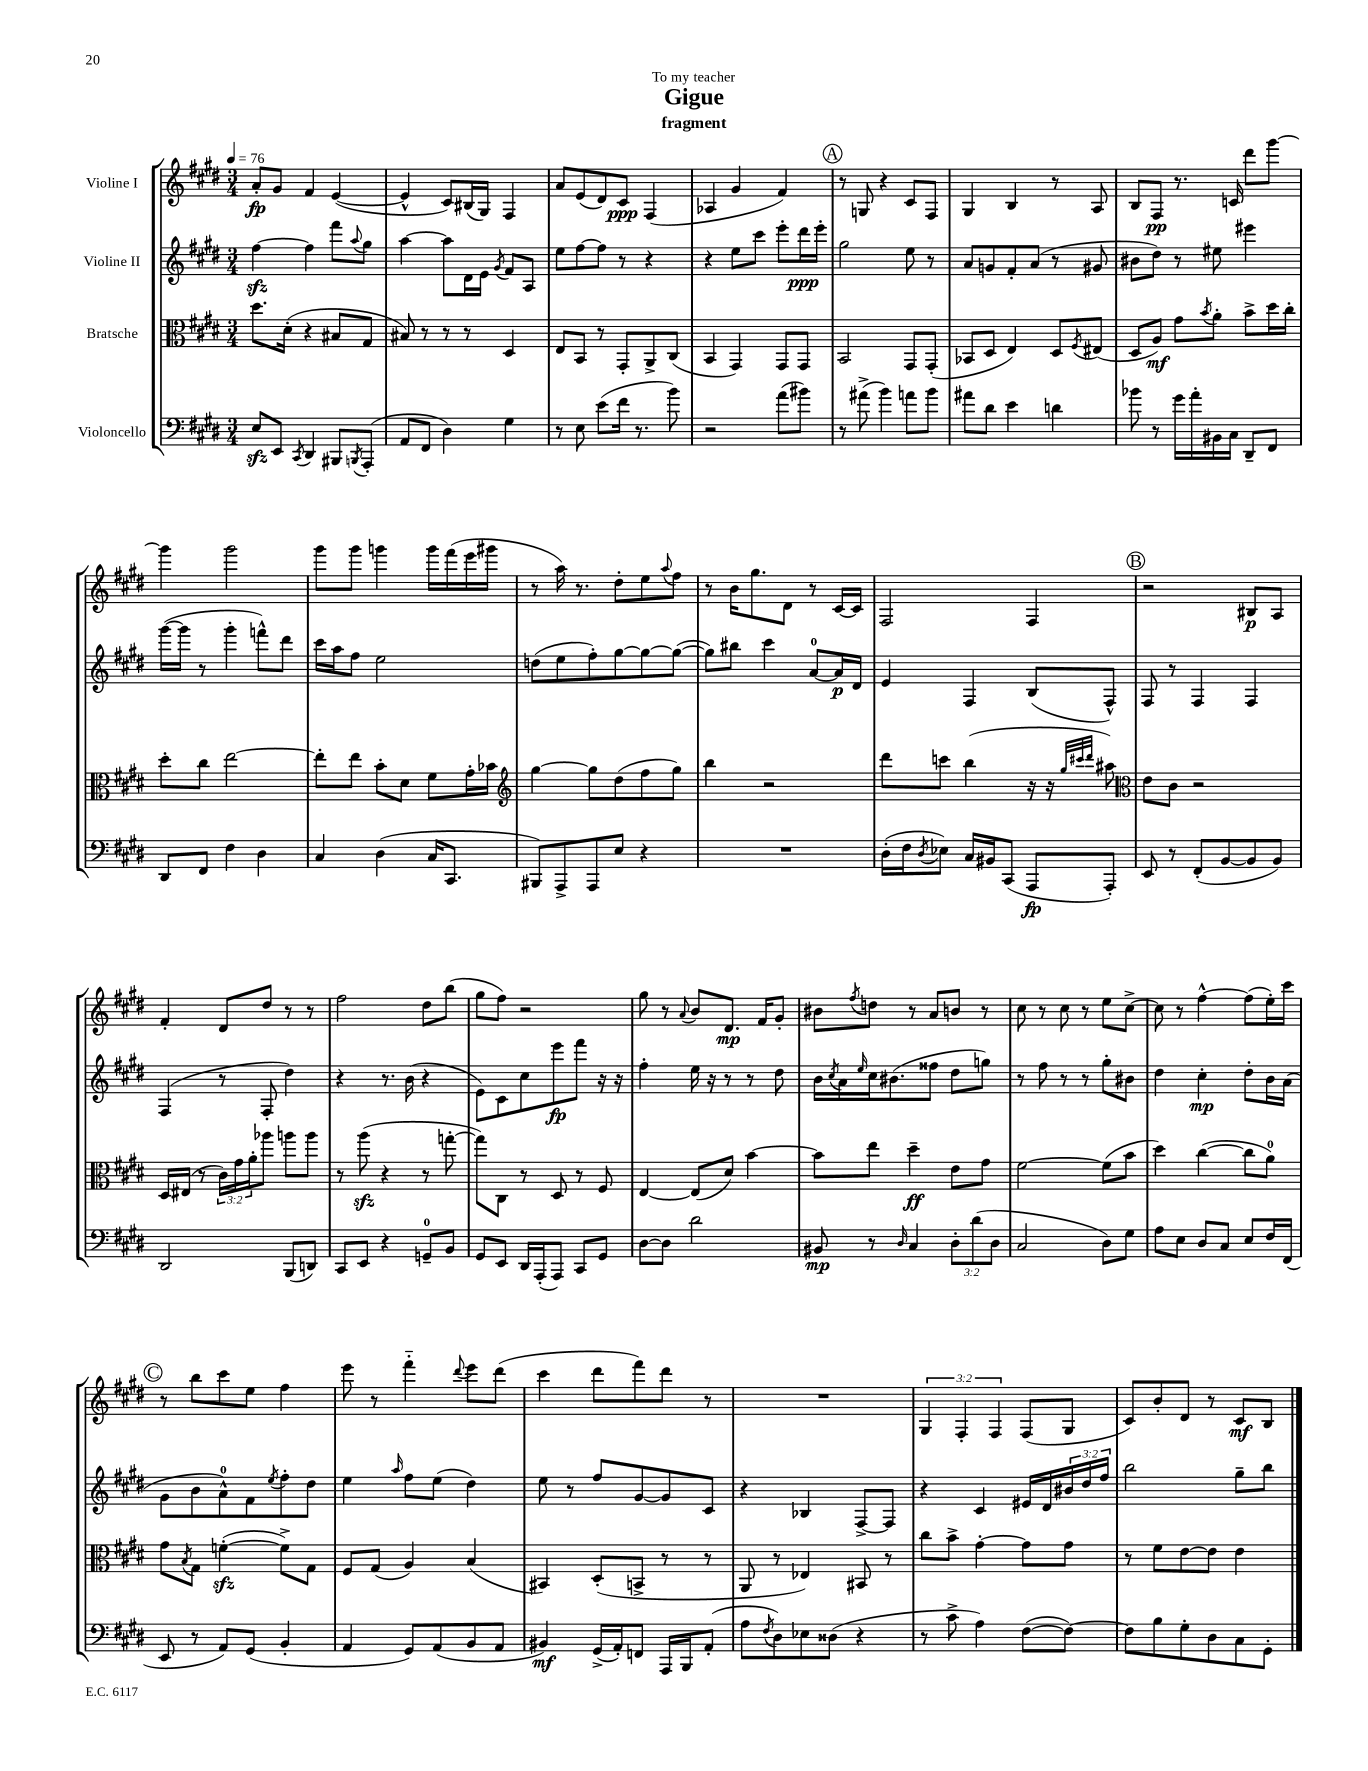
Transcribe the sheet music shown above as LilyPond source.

\header { title = "Gigue" subtitle = "fragment" dedication = "To my teacher" }
<<
\new StaffGroup <<
\new Staff = "s0" \with { instrumentName = "Violine I" } {
    \clef treble \key e \major \numericTimeSignature \time 3/4 \override Staff.TupletNumber.text = #tuplet-number::calc-fraction-text \tempo 4 = 76
    a'8-.\fp gis'8 fis'4 e'4~( |
    e'4-^ cis'8) bis16( gis16) fis4 |
    a'8 e'8( dis'8) cis'8\ppp fis4( |
    aes4 gis'4 fis'4) |
    \mark \markup { \circle "A" } r8 g8 r4 cis'8 fis8 |
    gis4 b4 r8 a8 |
    b8 fis8\pp r8. c'16 dis'''8 gis'''8~ |
    gis'''4 gis'''2 |
    gis'''8 gis'''8 g'''4 g'''16 fis'''16( e'''16 gis'''16 |
    r8 a''16) r8. dis''8-. e''8 \appoggiatura { a''8 } fis''8 |
    r8 b'16 gis''8. dis'8 r8 cis'16~ cis'16 |
    fis2 fis4 |
    \mark \markup { \circle "B" } r2 bis8\p a8 |
    fis'4-. dis'8 dis''8 r8 r8 |
    fis''2 dis''8 b''8( |
    gis''8 fis''8) r2 |
    gis''8 r8 \appoggiatura { a'8 } b'8 dis'8.\mp fis'16 gis'8-. |
    bis'8 \acciaccatura { fis''8 } d''8 r8 a'8 b'8 r8 |
    cis''8 r8 cis''8 r8 e''8 cis''8~-> |
    cis''8 r8 fis''4~-^ fis''8( e''16-.) cis'''16 |
    \mark \markup { \circle "C" } r8 b''8 cis'''8 e''8 fis''4 |
    e'''8 r8 fis'''4-_ \appoggiatura { dis'''8 } e'''8 dis'''8( |
    cis'''4 dis'''8 fis'''8) dis'''8 r8 |
    R2. |
    \tuplet 3/2 { gis4 fis4-. fis4 } fis8( gis8 |
    cis'8) b'8-. dis'8 r8 cis'8\mf b8 \bar "|." |
}
\new Staff = "s1" \with { instrumentName = "Violine II" } {
    \clef treble \key e \major \numericTimeSignature \time 3/4 \override Staff.TupletNumber.text = #tuplet-number::calc-fraction-text
    fis''4~\sfz fis''4 fis'''8 \appoggiatura { a''8 } gis''8 |
    a''4~ a''8 dis'16 e'16 \acciaccatura { gis'8 } fis'8 a8 |
    e''8 fis''8~ fis''8 r8 r4 |
    r4 e''8 cis'''8 e'''8-. dis'''16\ppp e'''16-. |
    \mark \markup { \circle "A" } gis''2 e''8 r8 |
    a'8 g'8 fis'8-. a'8( r8 gis'8 |
    bis'8 dis''8) r8 eis''8 eis'''4 |
    gis'''16~( gis'''16 r8 gis'''4-. f'''8-^) dis'''8 |
    cis'''16 a''16 fis''8 e''2 |
    d''8( e''8 fis''8-.) gis''8~ gis''8~ gis''8~( |
    gis''8) bis''8 cis'''4 a'8-0~ a'16\p dis'16 |
    e'4 fis4 b8( fis8-^) |
    \mark \markup { \circle "B" } fis8 r8 fis4 fis4 |
    fis4( r8 fis8-. dis''4) |
    r4 r8. b'16( r4 |
    e'8) cis'8 cis''8 e'''8\fp fis'''8 r16 r16 |
    fis''4-. e''16 r16 r8 r8 dis''8 |
    b'16 \acciaccatura { cis''8 } a'16 \grace { e''16 } cis''16 bis'8.( fisis''8 dis''8 g''8) |
    r8 fis''8 r8 r8 gis''8-. bis'8 |
    dis''4 cis''4-.\mp dis''8-. b'16 a'16( |
    \mark \markup { \circle "C" } gis'8 b'8 a'8-0-^) fis'8 \acciaccatura { e''8 } fis''8-. dis''8 |
    e''4 \grace { a''16 } fis''8 e''8( dis''4) |
    e''8 r8 fis''8 gis'8~ gis'8 cis'8 |
    r4 bes4 fis8~-> fis8 |
    r4 cis'4 eis'16 dis'16 \tuplet 3/2 { bis'16 dis''16 fis''16 } |
    b''2 gis''8-- b''8 \bar "|." |
}
\new Staff = "s2" \with { instrumentName = "Bratsche" } {
    \clef alto \key e \major \numericTimeSignature \time 3/4 \override Staff.TupletNumber.text = #tuplet-number::calc-fraction-text
    dis''8. dis'16-.( r4 bis8 gis8 |
    bis8) r8 r8 r8 dis4 |
    e8 b,8 r8 gis,8-. a,8-> cis8( |
    b,4 gis,4) gis,8 gis,8 |
    \mark \markup { \circle "A" } b,2 gis,8 gis,8-.( |
    bes,8 dis8 e4) dis8 \acciaccatura { fis8 } eis8( |
    dis8 a8\mf) gis'8 \acciaccatura { b'8 } a'8-. b'8-> dis''16 cis''16-. |
    dis''8-. cis''8 e''2~ |
    e''8-. e''8 b'8-. dis'8 fis'8 gis'16-. bes'16 |
    \clef treble gis''4~ gis''8 dis''8( fis''8 gis''8) |
    b''4 r2 |
    dis'''8 c'''8 b''4( r16 r16 \grace { gis''32 cis'''32 dis'''32 } ais''8) |
    \mark \markup { \circle "B" } \clef alto e'8 cis'8 r2 |
    dis16 eis16( r8 \tuplet 3/2 { cis'16) gis'16 a'16-. } aes''8 a''8 a''8 |
    r8 a''8\sfz( r4 r8 g''8~-. |
    g''8) cis8 r8 dis8 r8 fis8 |
    e4~ e8( dis'8) b'4~ |
    b'8 e''8 dis''4--\ff e'8 gis'8 |
    fis'2~ fis'8( b'8 |
    dis''4) cis''4~( cis''8 a'8-0) |
    \mark \markup { \circle "C" } gis'8 \acciaccatura { b8 } gis8 f'4~-.\sfz( f'8->) gis8 |
    fis8 gis8( a4) b4( |
    bis,4) dis8-.( b,8-> r8 r8 |
    a,8 r8 ees4) bis,8 r8 |
    cis''8 b'8-> gis'4~-. gis'8 gis'8 |
    r8 fis'8 e'8~ e'8 e'4 \bar "|." |
}
\new Staff = "s3" \with { instrumentName = "Violoncello" } {
    \clef bass \key e \major \numericTimeSignature \time 3/4 \override Staff.TupletNumber.text = #tuplet-number::calc-fraction-text
    e8\sfz e,8 \acciaccatura { cis,8 } dis,4 bis,,8 \acciaccatura { b,,8 } a,,8-.( |
    a,8 fis,8 dis4) gis4 |
    r8 e8 e'8( fis'16 r8. b'8) |
    r2 a'8( bis'8) |
    \mark \markup { \circle "A" } r8 ais'8->( b'4) a'8 b'8 |
    ais'8 dis'8 e'4 d'4 |
    bes'8 r8 gis'16 a'16-. bis,16 cis16 dis,8-- fis,8 |
    dis,8 fis,8 fis4 dis4 |
    cis4 dis4( cis16 cis,8. |
    bis,,8) a,,8-> a,,8 e8 r4 |
    R2. |
    dis16-.( fis16 \acciaccatura { dis8 } ees8) cis16 bis,16 cis,8( a,,8\fp a,,8-.) |
    \mark \markup { \circle "B" } e,8 r8 fis,8-.( b,8~ b,8 b,8) |
    dis,2 b,,8( d,8) |
    cis,8 e,8 r4 g,8-0-- b,8 |
    gis,8 e,8 dis,16 a,,16-.( a,,8) cis,8 gis,8 |
    dis8~ dis8 dis'2 |
    bis,8\mp r8 \grace { dis16 } cis4 \tuplet 3/2 { dis8-. dis'8( dis8 } |
    cis2 dis8) gis8 |
    a8 e8 dis8 cis8 e8 fis16 fis,16( |
    \mark \markup { \circle "C" } e,8 r8 a,8) gis,8( b,4-. |
    a,4 gis,8) a,8( b,8 a,8 |
    bis,4\mf) gis,16->( a,16-.) f,8 a,,16 b,,16 a,8-.( |
    a8 \acciaccatura { fis8 } dis8) ees8 disis8( r4 |
    r8 cis'8-> a4) fis8~( fis8~) |
    fis8 b8 gis8-. dis8 cis8 gis,8-. \bar "|." |
}
>>
>>
\layout { \context { \Score \remove "Bar_number_engraver" } }
